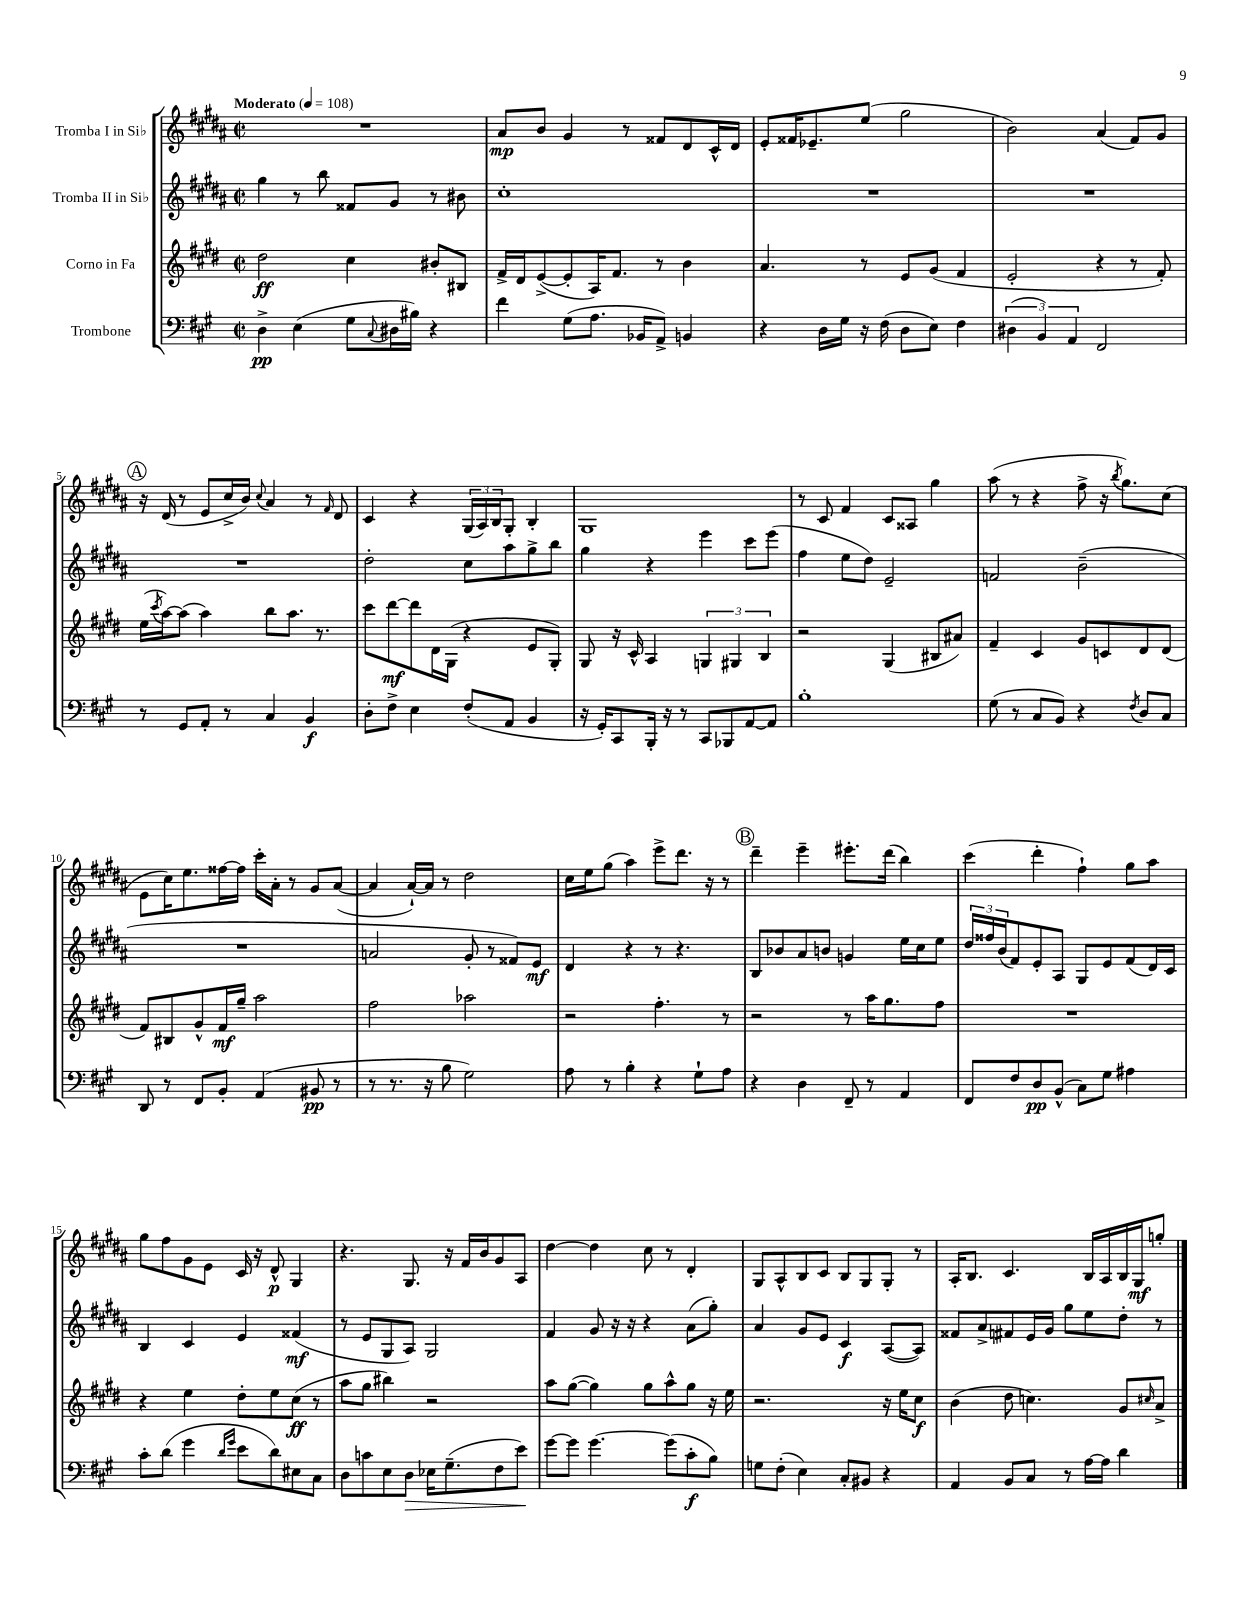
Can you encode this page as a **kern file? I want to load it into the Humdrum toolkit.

**kern	**kern	**kern	**kern
*staff4	*staff3	*staff2	*staff1
*clefF4	*clefG2	*clefG2	*clefG2
*k[f#c#g#]	*k[f#c#g#d#]	*k[f#c#g#d#a#]	*k[f#c#g#d#a#]
*M2/2	*M2/2	*M2/2	*M2/2
*met(c|)	*met(c|)	*met(c|)	*met(c|)
*MM108	*MM108	*MM108	*MM108
4D^\	2dd#\	4gg#\	1r
(4E\	.	8r	.
.	.	8bb\	.
8G#\L	4cc#\	8f##/L	.
8qqC#/	.	.	.
16D#\L	.	8g#/J	.
16B#\JJ)	.	.	.
4r	8b#'/L	8r	.
.	8B#/J	8b#\	.
=	=	=	=
4f#\	16f#^/LL	1cc#'	8a#/L
.	16d#/J	.	.
.	([8e^/	.	8b/J
(8G#\L	8e'/]	.	4g#/
8.A\J	16A/K)	.	.
.	8.f#/J	.	.
.	.	.	8r
16BB-/LK	.	.	.
8AA^/J)	8r	.	8f##/L
4BB/	4b\	.	8d#/
.	.	.	16c#^^/L
.	.	.	16d#/JJ
=	=	=	=
4r	4.a/	1r	8e'/L
.	.	.	16f##/K
.	.	.	8.e-~/
16D\LL	.	.	.
16G#\JJ	.	.	.
16r	8r	.	(8ee/J
(16F#\	.	.	.
8D\L	8e/L	.	2gg#\
8E\J)	(8g#/J	.	.
4F#\	4f#/	.	.
=	=	=	=
(6D#\	2e'/	1r	2b\)
6BB/)	.	.	.
6AA/	.	.	.
2FF#/	4r	.	(4a#/
.	8r	.	8f#/L)
.	8f#'/)	.	8g#/J
=	=	=	=
8r	(16ee\LL	1r	16r
.	8qccc#/	.	.
.	[16aa\J)	.	(16d#/
8GG#/L	(8aa\]J	.	8r
8AA'/J	4aa\)	.	8e/L
8r	.	.	16cc#^/L
.	.	.	16b/JJ)
.	.	.	8qqcc#/
4C#/	8bb\L	.	4a#/
.	8.aa\J	.	.
4BB/	.	.	8r
.	8.r	.	.
.	.	.	16qqf#/
.	.	.	8d#/
=	=	=	=
8D'\L	8ccc#\L	2dd#'\	4c#/
8F#^\J	[8ddd#\	.	.
4E\	8ddd#\]	.	4r
.	16d#\L	.	.
.	(16G#\JJ	.	.
(8F#'/L	4r	8cc#\L	(24G#/LL
.	.	.	24A#/)
.	.	.	24B/J
8AA/J	.	8aa#\	8G#'/J
4BB/	8e/L	8gg#^\	4B'/
.	8G#'/J)	8bb\J	.
=	=	=	=
16r	8G#/	4gg#\	1G#
16GG#'/LK)	.	.	.
8CC#/	16r	.	.
.	16c#^^/	.	.
16BBB'/Jk	4A/	4r	.
16r	.	.	.
8r	.	.	.
8CC#/L	6G/	4eee\	.
8BBB-/	.	.	.
.	6G#/	.	.
[8AA/	.	8ccc#\L	.
.	6B/	.	.
8AA/]J	.	(8eee\J	.
=	=	=	=
1B'	2r	4ff#\	8r
.	.	.	8c#/
.	.	8ee\L	4f#/
.	.	8dd#\J)	.
.	(4G#/	2e~/	8c#/L
.	.	.	8A##/J
.	8B#/L	.	4gg#\
.	8a#/J)	.	.
=	=	=	=
(8G#\	4f#~/	2f/	(8aa#\
8r	.	.	8r
8C#/L	4c#/	.	4r
8BB/J)	.	.	.
4r	8g#/L	(2b~\	8ff#^\
.	8c/	.	16r
.	.	.	8qbb/
.	.	.	8.gg#\L)
8qF#/	.	.	.
8D/L	8d#/	.	.
8C#/J	(8d#/J	.	(8cc#\J
=	=	=	=
8DD/	8f#/L)	1r	8e\L
8r	8B#/	.	16cc#\K)
.	.	.	8.ee\
8FF#/L	8g#^^/	.	.
8BB'/J	16f#/L	.	[16ff##\L
.	16gg#~/JJ	.	16ff##\]JJ
(4AA/	2aa\	.	16ccc#'\LL
.	.	.	16a#'\JJ
.	.	.	8r
8BB#/	.	.	8g#/L
8r	.	.	([8a#/J
=	=	=	=
8r	2ff#\	2a/	4a#/]
8.r	.	.	.
.	.	.	[16a#`/LL)
16r	.	.	16a#/]JJ
8B\	.	.	8r
2G#\)	2aa-\	8g#'/	2dd#\
.	.	8r	.
.	.	8f##/L)	.
.	.	8e/J	.
=	=	=	=
8A\	2r	4d#/	16cc#\LL
.	.	.	16ee\J
8r	.	.	(8gg#\J
4B'\	.	4r	4aa#\)
4r	4.ff#'\	8r	8eee^\L
.	.	4.r	8.ddd#\J
8G#`\L	.	.	.
.	.	.	16r
8A\J	8r	.	8r
=	=	=	=
4r	2r	8B/L	4ddd#~\
.	.	8b-/	.
4D\	.	8a#/	4eee~\
.	.	8b/J	.
8FF#~/	8r	4g/	8.eee#'\L
8r	16aa\LK	.	.
.	8.gg#\	.	(16ddd#\Jk
4AA/	.	16ee\LL	4bb\)
.	.	16cc#\J	.
.	8ff#\J	8ee\J	.
=	=	=	=
8FF#/L	1r	24dd#/LL	(4ccc#\
.	.	24ff##/	.
.	.	(24b/J	.
8F#/	.	8f#/)	.
8D/	.	8e'/	4ddd#'\
(8BB^^/J	.	8A#/J	.
8C#\L)	.	8G#/L	4ff#`\)
8G#\J	.	8e/	.
4A#\	.	(8f#/	8gg#\L
.	.	16d#/L)	8aa#\J
.	.	16c#/JJ	.
=	=	=	=
8c#'\L	4r	4B/	8gg#\L
(8d\J	.	.	8ff#\
4g#\	4ee\	4c#/	8g#\
.	.	.	8e\J
16qqd/LL	.	.	.
16qqg#/JJ	.	.	.
8e\L	8dd#'\L	4e/	16c#/
.	.	.	16r
8d\)	8ee\	.	8d#^^/
8E#\	(8cc#\J	(4f##/	4G#/
8C#\J	8r	.	.
=	=	=	=
8D\L	8aa\L	8r	4.r
8c\	8gg#\J	8e/L	.
8E\	4bb#\)	8G#/	.
8D\J	.	8A#/J)	8.G#/
16E-\LK	2r	2G#/	.
(8.G#~\	.	.	16r
.	.	.	16f#/LL
.	.	.	16b/J
8F#\	.	.	8g#/
8e\J)	.	.	8A#/J
=	=	=	=
[8g#\L	8aa\L	4f#/	[4dd#\
8g#\]J	([8gg#\J	.	.
[4.g#\	4gg#\])	8g#/	4dd#\]
.	.	16r	.
.	.	16r	.
.	8gg#\L	4r	8cc#\
(8g#\]L	8aa^^\	.	8r
8c#'\	8gg#\J	(8a#\L	4d#'/
8B\J)	16r	8gg#'\J)	.
.	16ee\	.	.
=	=	=	=
8G\L	2.r	4a#/	8G#/L
(8F#'\J	.	.	8A#^^/
4E\)	.	8g#/L	8B/
.	.	8e/J	8c#/J
8C#'/L	.	4c#/	8B/L
8BB#/J	.	.	8G#/
4r	16r	([8A#/L	8G#'/J
.	16ee\LK	.	.
.	8cc#\J	8A#/]J)	8r
=	=	=	=
4AA/	(4b\	8f##/L	16A#'/LK
.	.	.	8.B/J
.	.	8a#^/	.
8BB/L	8dd#\	8f#/	4.c#/
8C#/J	4.cc\)	16e/L	.
.	.	16g#/JJ	.
8r	.	8gg#\L	.
[16A\LL	.	8ee\	16B/LL
16A\]JJ	.	.	16A#/
4d\	8g#/L	8dd#'\J	16B/
.	.	.	16G#/J
.	16qqcc#/	.	.
.	8a^/J	8r	8gg'/J
==	==	==	==
*-	*-	*-	*-
